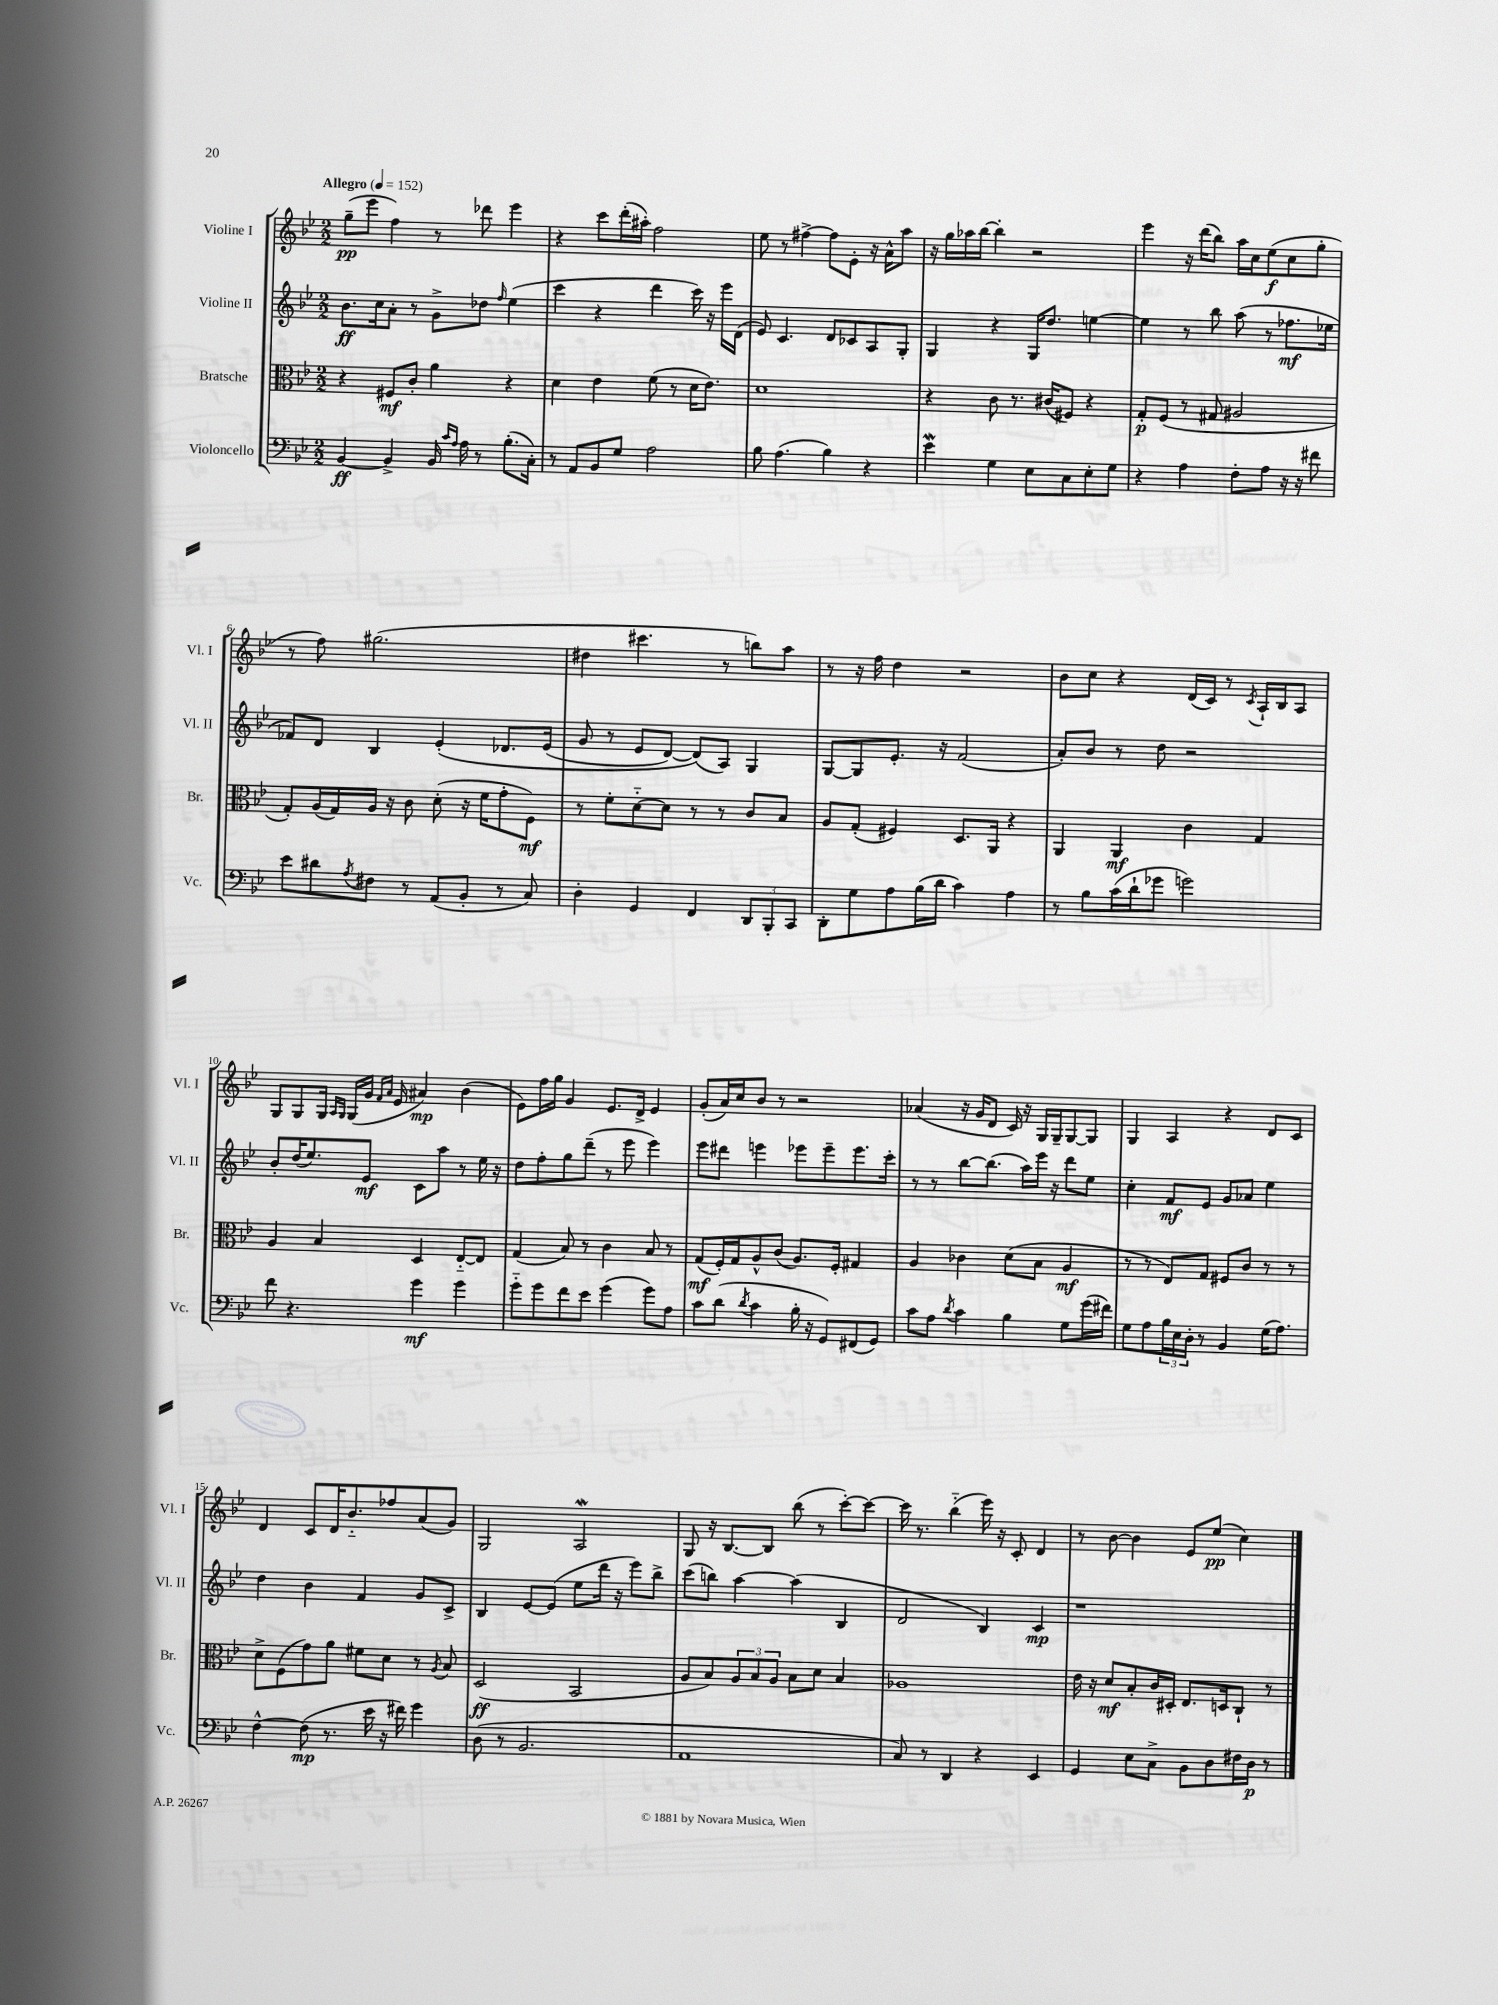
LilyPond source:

<<
\new StaffGroup <<
\new Staff = "s0" \with { instrumentName = "Violine I" shortInstrumentName = "Vl. I" } {
    \clef treble \key bes \major \numericTimeSignature \time 2/2 \tempo "Allegro" 4 = 152
    g''8--\pp( ees'''8 f''4) r8 des'''8 ees'''4 |
    r4 c'''8 d'''16-.( ais''16-.) f''2 |
    ees''8 r8 fis''4~-> fis''8 ees'8-. r16 a'16-^ a''8 |
    r16 g''16 aes''16 bes''16~ bes''4-. r2 |
    ees'''4 r16 d'''16( bes''8) a''16 c''16 ees''8\f( c''8 g''8-. |
    r8 f''8) gis''2.( |
    dis''4 cis'''4. r8 b''8) a''8 |
    r8 r16 f''16 d''4 r2 |
    bes'8 c''8 r4 d'16( c'16) r8 \acciaccatura { c'8 } a16-! bes16 a8 |
    g8 g8 g16 \grace { a16 g16 } g16( g'16 \grace { f'16 a'16 } ees'16 ais'4\mp) bes'4( |
    ees'8) f''16 g''16 g'4 ees'8. d'16-> ees'4 |
    g'8-.( a'16) c''16 bes'8 r8 r2 |
    aes'4( r16 g'16 d'8 c'16) r16 g16 g16-- g8~ g8 |
    g4 a4 r4 d'8 c'8 |
    d'4 c'8 d'16 bes'8.-_ fes''8 a'8( g'8) |
    g2 a2\mordent |
    g8 r16 bes8.~ bes8 bes''8( r8 c'''8~-.) c'''8~ |
    c'''16 r8. bes''4-_( ees'''16) r16 c'8-. d'4 |
    r8 bes'8~ bes'4 ees'8 ees''8\pp( c''4) \bar "|." |
}
\new Staff = "s1" \with { instrumentName = "Violine II" shortInstrumentName = "Vl. II" } {
    \clef treble \key bes \major \numericTimeSignature \time 2/2
    bes'8.\ff c''16 a'8-. r8 g'8-> des''8 \grace { f''16 } ees''4( |
    c'''4 r4 d'''4 c'''16) r16 ees'''16 d'16( |
    ees'8) c'4. d'8 ces'8 a8 g8-. |
    g4 r4 g16 d''8. e''4~ |
    e''4 r8 bes''8 a''8( r8 fes''8.\mf ees''16 |
    fes'8) d'8 bes4 ees'4-.\( des'8. ees'16( |
    g'8 r8 ees'8 d'8~) d'8(\) a8) g4 |
    g8~ g8 ees'8.-. r16 f'2( |
    a'8-.) bes'8 r8 d''8 r2 |
    bes'8-. d''16( ees''8.) ees'8\mf c'8 a''8 r8 ees''16 r16 |
    d''8 f''8-. g''8 d'''8--( r8 ees'''8 ees'''4) |
    ees'''8 dis'''8 e'''4 ees'''8 ees'''8-- ees'''8. c'''16-. |
    r8 r8 bes''8~ bes''8.( a''16) ees'''16 r16 d'''8 ees''8 |
    c''4-. f'8\mf ees'8 g'8 aes'8 ees''4 |
    d''4 bes'4 f'4 g'8 c'8-> |
    bes4 ees'8~ ees'8( ees''8 d'''16 r16 ees'''8) bes''8-> |
    c'''8( b''8) a''4~ a''4( bes4 |
    d'2 bes4) c'4\mp |
    r1 \bar "|." |
}
\new Staff = "s2" \with { instrumentName = "Bratsche" shortInstrumentName = "Br." } {
    \clef alto \key bes \major \numericTimeSignature \time 2/2
    r4 fis8\mf c'8-. a'4 r4 |
    d'4 ees'4 f'8( r8 d'16 ees'8.) |
    d'1 |
    r4 c'8 r8. cis'16( fis8) r4 |
    g8-.\p f8( r8 gis8 ais2 |
    g8-.) a16( g16) a16 r16 c'8 d'8-.( r16 f'16 g'8-. f8\mf) |
    r8 f'8-. d'8~-_ d'8 r8 r8 c'8 bes8 |
    a8 g8-.( fis4) d8. a,16 r4 |
    a,4 a,4\mf c'4 g4 |
    a4 bes4 d4 ees8~-_ ees8 |
    g4( bes8) r8 c'4 bes8 r8 |
    g8\mf( f16-.) g16 a8-^ c'8( a8.) f16-. gis4 |
    a4 ces'4 d'8( bes8 a4\mf |
    r8 r8 ees8) g8 fis8 c'8 r8 r8 |
    d'8-> f8( g'8) a'8 fis'8 d'8 r8 \acciaccatura { a8 } bes8 |
    d2\ff( bes,2 |
    a8 bes8) \tuplet 3/2 { a8 bes8 a8 } bes8 d'8 bes4 |
    aes1 |
    ees'16 r16 d'8\mf bes8-. c'16 dis16-. ees8. d16 c8-! r8 \bar "|." |
}
\new Staff = "s3" \with { instrumentName = "Violoncello" shortInstrumentName = "Vc." } {
    \clef bass \key bes \major \numericTimeSignature \time 2/2
    bes,4~\ff bes,4-> bes,16 \grace { c'16 a16 } a16 r8 bes8.-.( c16-.) |
    r8 a,8 bes,8 g8 a2 |
    bes8 a4.( bes4) r4 |
    ees'4\mordent g4 ees8 c8 ees8-. g8 |
    r4 a4 f8-. a8 r16 r16 fis'8 |
    ees'8 dis'8 \acciaccatura { a8 } fis8 r8 a,8( bes,8-. r8 c8) |
    d4-. g,4 f,4 \tuplet 3/2 { d,8 bes,,8-. c,8 } |
    d,8-. g8 a8 bes16( d'16 c'4) a4 |
    r8 bes8 c'16( d'16-! ges'8 g'2) |
    f'8 r4. g'4\mf g'4 |
    g'8-_ g'8 f'8 ees'8 g'4( g'8) a8 |
    c'8 d'8( \acciaccatura { d'8 } c'4 bes16-. r16 g,8) fis,8( g,8) |
    c'8 a8 \acciaccatura { d'8 } c'4 bes4 g8 g'16( fis'16) |
    g8 a8 \tuplet 3/2 { bes16 ees16 d16-. } r8 bes,4 g16( a8.) |
    f4~-^ f8\mp( r8. ees'16 r16 fis'16) g'4 |
    d8( r8 bes,2. |
    a,1 |
    c8) r8 d,4 r4 ees,4 |
    g,4 ees8 c8-> bes,8 d8 fis16 d16\p r8 \bar "|." |
}
>>
>>
